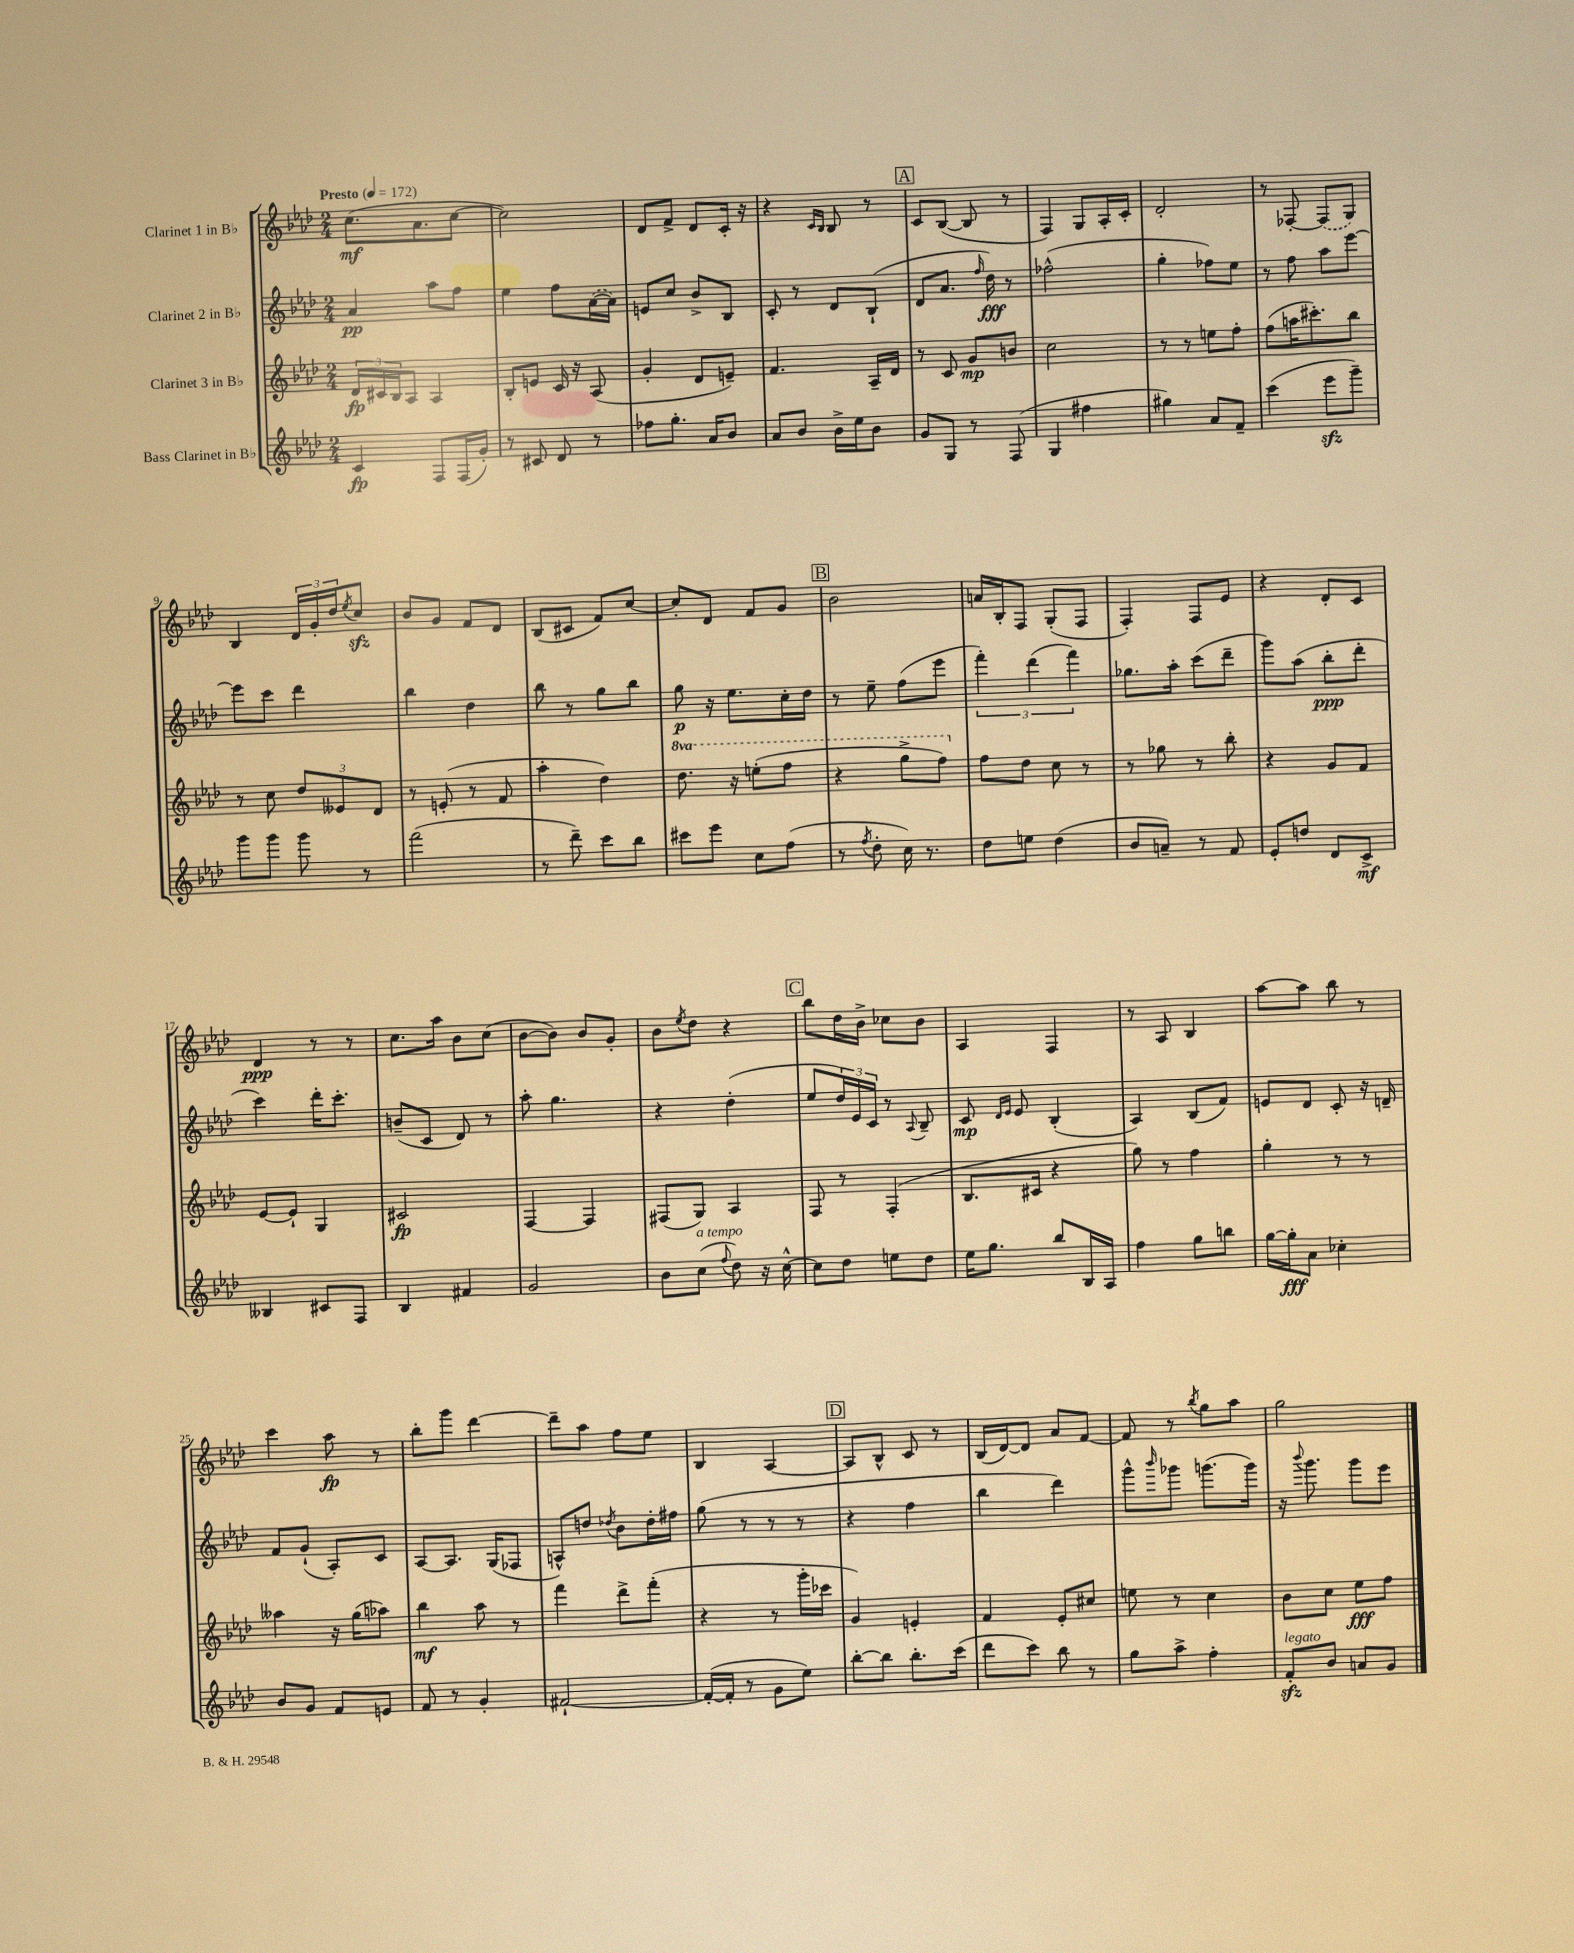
<<
\new StaffGroup <<
\new Staff = "s0" \with { instrumentName = "Clarinet 1 in Bb" } {
    \clef treble \key aes \major \numericTimeSignature \time 2/4 \tempo "Presto" 4 = 172
    c''8.\mf( aes'8. c''8~ |
    c''2) |
    des'8 f'8-> des'8 c'16-. r16 |
    r4 \grace { c'16 bes16 } bes8 r8 |
    \mark \markup { \box "A" } c'8 bes8~( bes8 r8 |
    f4) g8 aes16-. c'16-. |
    des'2-. |
    r8 fes8~-. \once \slurDashed fes8( g8) |
    bes4 \tuplet 3/2 { des'16 g'16-. des''16 } \acciaccatura { ees''8 } c''8\sfz |
    bes'8 g'8 f'8 des'8 |
    bes8( cis'8 f'8) c''8~ |
    c''8-. des'8 f'8 g'8 |
    \mark \markup { \box "B" } bes'2 |
    a'16 bes16-. f8 g8-.( f8 |
    f4-.) f8 ees'8 |
    r4 des'8-. c'8 |
    des'4\ppp r8 r8 |
    c''8. aes''16 bes'8 c''8( |
    bes'8~ bes'8) bes'8 g'8-. |
    bes'8 \acciaccatura { ees''8 } des''8 r4 |
    \mark \markup { \box "C" } bes''8 des''16 bes'16-> ces''8 bes'8 |
    aes4 f4 |
    r8 aes8 bes4 |
    aes''8~ aes''8 bes''8 r8 |
    c'''4 aes''8\fp r8 |
    bes''8-. g'''8 des'''4~ |
    des'''8-- aes''8 f''8 ees''8 |
    bes4 aes4~ |
    \mark \markup { \box "D" } aes8 bes8-^ c'8 r8 |
    bes16( des'16~) des'8 aes'8 f'8~ |
    f'8 r8 \acciaccatura { bes''8 } g''8 aes''8 |
    g''2 \bar "|." |
}
\new Staff = "s1" \with { instrumentName = "Clarinet 2 in Bb" } {
    \clef treble \key aes \major \numericTimeSignature \time 2/4
    aes'4\pp aes''8 f''8 |
    ees''4 f''8 \once \slurDashed aes'16~( aes'16) |
    e'8 c''8 bes'8-> bes8 |
    c'8-. r8 des'8 bes8-!( |
    \mark \markup { \box "A" } des'8 aes'8. \grace { f''16 } des''16\fff) r8 |
    fes''2-^( |
    g''4-. fes''8) ees''8 |
    r8 f''8 aes''8 ees'''8~ |
    ees'''8 c'''8 des'''4 |
    bes''4 des''4 |
    bes''8 r8 g''8 bes''8 |
    g''8\p r16 ees''8. c''16-. des''16 |
    \mark \markup { \box "B" } r8 ees''8-- f''8( ees'''8 |
    \tuplet 3/2 { f'''4-.) des'''4( f'''4) } |
    ges''8. aes''16-. c'''8( des'''8-- |
    g'''8) aes''8( bes''8-.\ppp des'''8-. |
    c'''4) des'''16-. c'''8.-. |
    b'8--( c'8 des'8) r8 |
    aes''8-. g''4. |
    r4 des''4-.( |
    \mark \markup { \box "C" } ees''8 \tuplet 3/2 { des''16) ees'16 c'16 } r8 \appoggiatura { aes8 } bes8-- |
    c'8\mp \grace { des'16 ees'16 } ees'8 bes4-.( |
    aes4) bes8( f'8) |
    e'8 des'8 c'8-. r16 d'16-- |
    f'8 g'8-!( aes8-.) c'8 |
    aes8~ aes8. g16( fes8 |
    a8-^) d''8 \acciaccatura { des''8 } bes'8 des''16-. fis''16 |
    g''8( r8 r8 r8 |
    \mark \markup { \box "D" } r4 f''4 |
    bes''4 des'''4) |
    g'''8-^ \grace { bes'''16 } ges'''8 g'''8.( g'''16) |
    r16 \appoggiatura { bes'''8 } g'''8. g'''8 ees'''8 \bar "|." |
}
\new Staff = "s2" \with { instrumentName = "Clarinet 3 in Bb" } {
    \clef treble \key aes \major \numericTimeSignature \time 2/4 \set Staff.ottavationMarkups = #ottavation-simple-ordinals
    \tuplet 3/2 { des'16\fp cis'16 bes16 } aes8 aes4 |
    bes8-. e'8 c'16 r16 aes8( |
    g'4-. des'8 e'8--) |
    f'4. aes16-- des'16 |
    \mark \markup { \box "A" } r8 c'8 g'8\mp b'8 |
    c''2 |
    r8 r8 e''8 f''8-. |
    f''8( a''16 cis'''8.-.) bes''8 |
    r8 c''8 \tuplet 3/2 { des''8 eeses'8 des'8 } |
    r8 e'8-.( r8 f'8 |
    aes''4-. des''4) |
    \ottava #1 des'''8. r16 e'''8-.( f'''8 |
    \mark \markup { \box "B" } r4 g'''8-> f'''8) \ottava #0 |
    f''8 des''8 c''8 r8 |
    r8 ges''8 r8 bes''8-. |
    r4 g'8 f'8 |
    ees'8~ ees'8-! g4 |
    cis'2\fp |
    f4~ f4 |
    fis8( g8) aes4 |
    \mark \markup { \box "C" } f8 r8 f4-.( |
    bes8. cis'16 r4 |
    g''8) r8 f''4 |
    g''4-. r8 r8 |
    aeses''4 r16 g''16( aes''8) |
    bes''4\mf aes''8 r8 |
    f'''4 des'''8-> f'''8-.( |
    r4 r8 g'''16-. ces'''16 |
    \mark \markup { \box "D" } g'4) e'4-. |
    f'4 ees'8-. cis''8 |
    e''8 r8 c''4 |
    bes'8 c''8 ees''8\fff f''8 \bar "|." |
}
\new Staff = "s3" \with { instrumentName = "Bass Clarinet in Bb" } {
    \clef treble \key aes \major \numericTimeSignature \time 2/4
    c'4\fp f8 f16( g'16-.) |
    r8 cis'8 des'8 r8 |
    fes''8 g''8.-. aes'16 bes'8 |
    aes'8 bes'8 bes'16-> ees''16 bes'8 |
    \mark \markup { \box "A" } g'8 g8 r8 f8( |
    g4 fis''4 |
    gis''4) aes'8 f'8-- |
    c'''4( ees'''8\sfz g'''8--) |
    g'''8 g'''8 g'''8 r8 |
    f'''2( |
    r8 des'''8--) c'''8 bes''8 |
    cis'''8 ees'''8 c''8 f''8( |
    \mark \markup { \box "B" } r8 \acciaccatura { f''8 } des''8-. c''16) r8. |
    des''8 e''8 des''4( |
    bes'8 a'8--) r8 f'8 |
    ees'8-. d''8 des'8 c'8->\mf |
    beses4 cis'8 f8 |
    bes4 fis'4 |
    g'2 |
    bes'8 c''8^\markup { \italic "a tempo" }( \appoggiatura { f''8 } des''8) r16 c''16~-^ |
    \mark \markup { \box "C" } c''8 des''8 e''8 des''8 |
    ees''16 g''8. bes''8 bes16 aes16 |
    f''4 g''8 b''8 |
    g''16~ g''16-.\fff aes'8 ces''4-. |
    bes'8 g'8 f'8 e'8 |
    f'8 r8 g'4-. |
    fis'2~-! |
    fis'16~-.( fis'16-. r8 g'8 ees''8) |
    \mark \markup { \box "D" } bes''8~-. bes''8 bes''8.-. c'''16( |
    des'''8 c'''8) bes''8 r8 |
    g''8 aes''8-> f''4-. |
    f'8-.\sfz^\markup { \italic "legato" } bes'8 a'8 g'8 \bar "|." |
}
>>
>>
